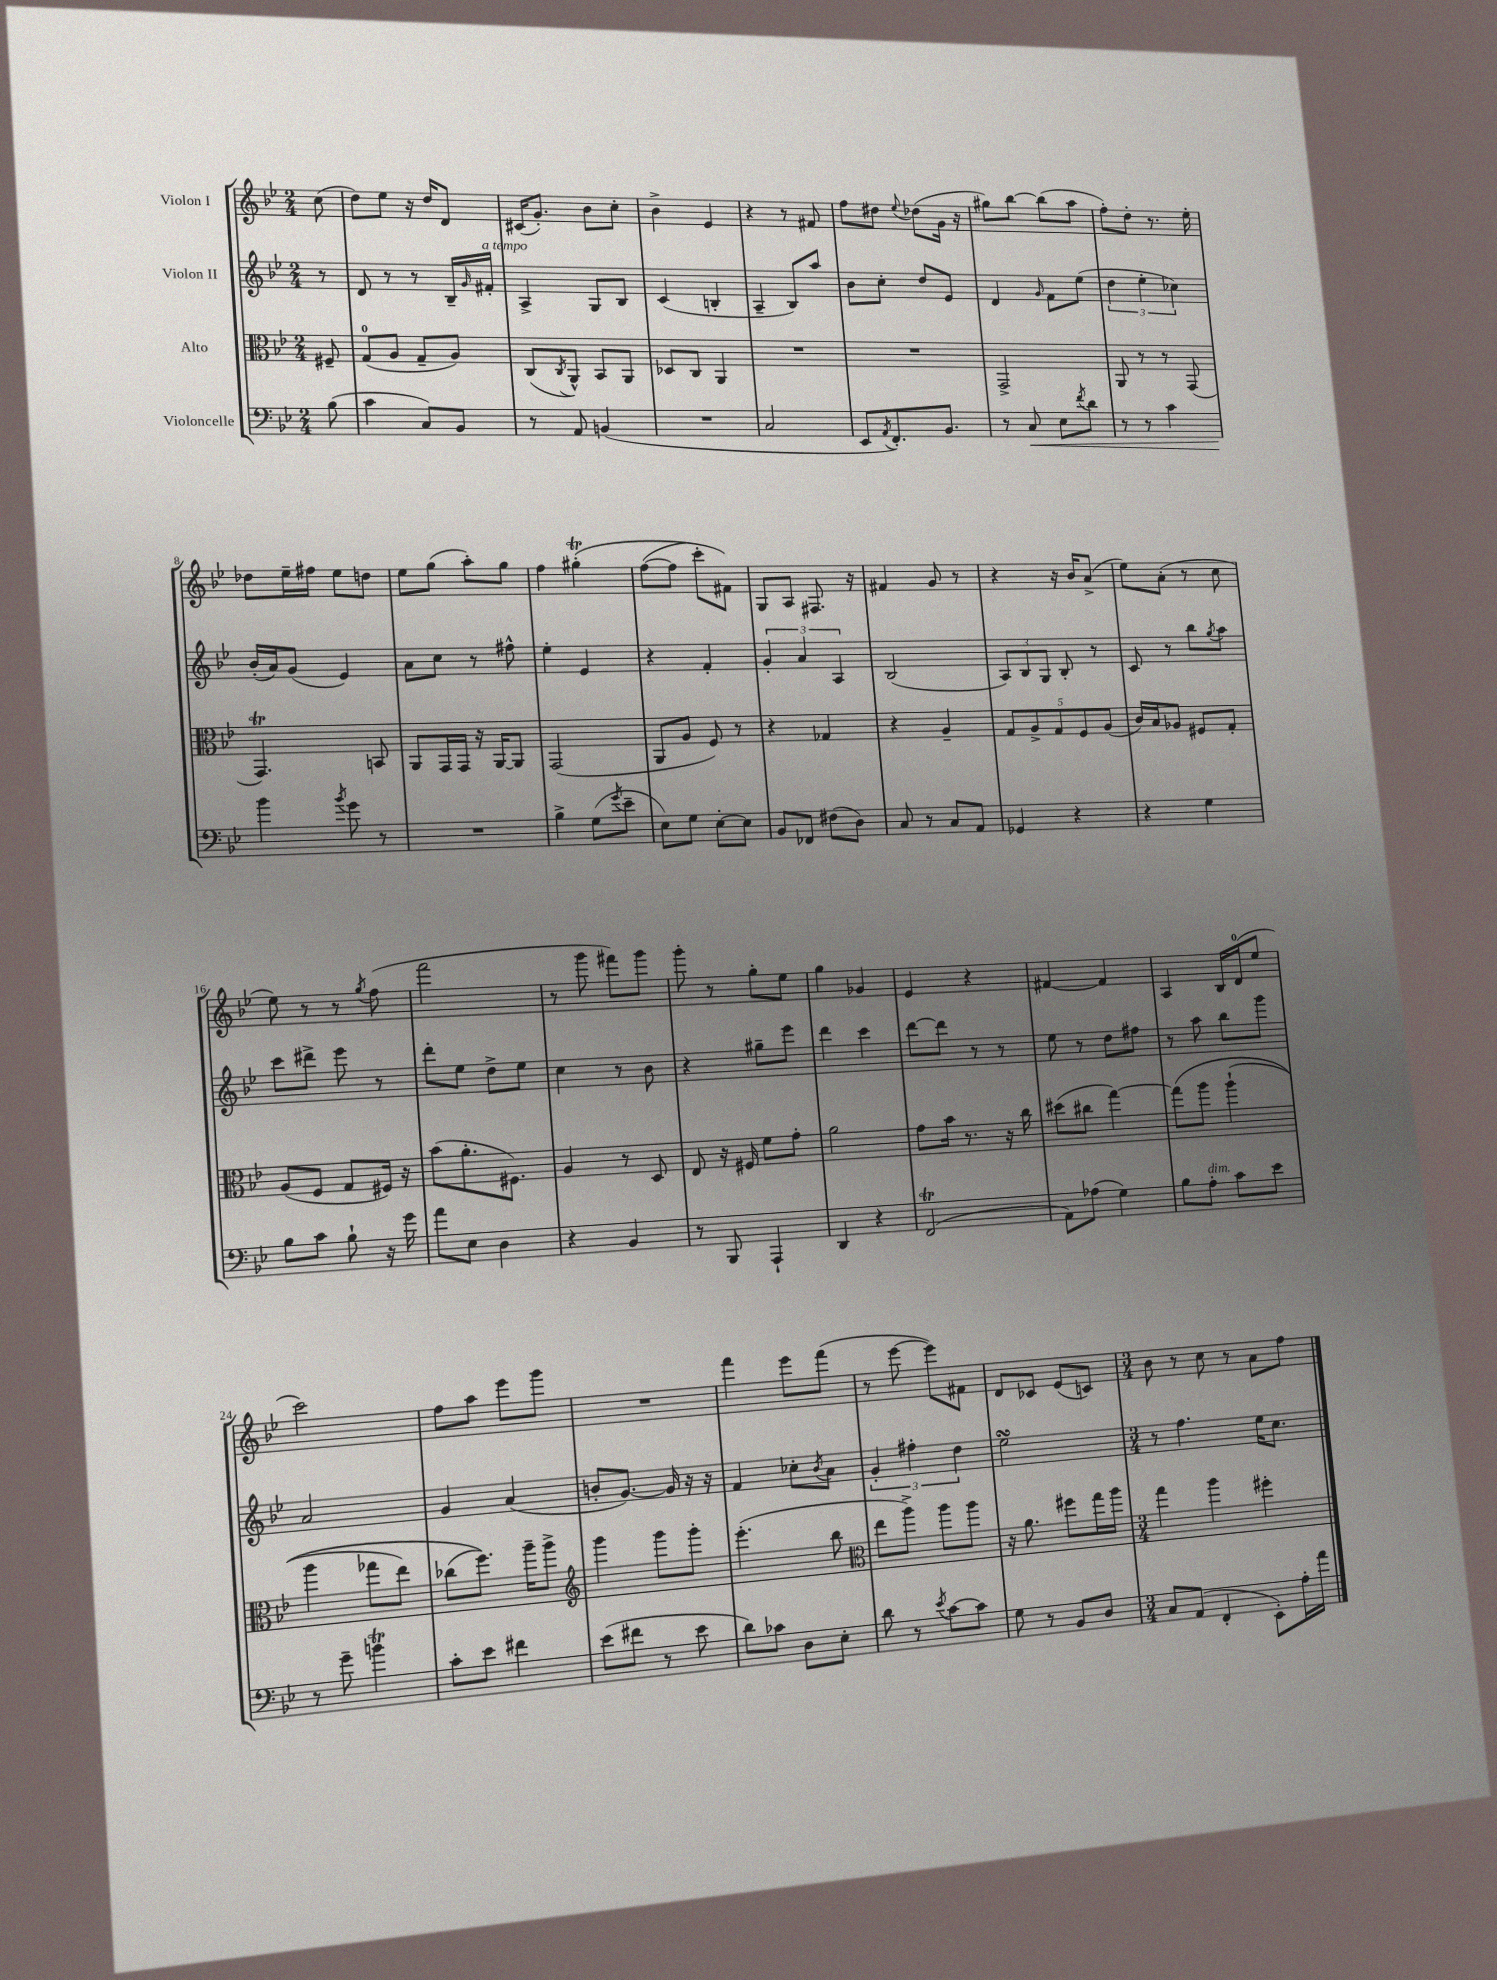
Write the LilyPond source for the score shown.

<<
\new StaffGroup <<
\new Staff = "s0" \with { instrumentName = "Violon I" } {
    \clef treble \key bes \major \numericTimeSignature \time 2/4 \partial 8
    c''8( |
    d''8) ees''8 r16 d''16 d'8 |
    cis'16( g'8.-.) bes'8 c''8-. |
    bes'4-> ees'4 |
    r4 r8 fis'8 |
    f''8 dis''8 \appoggiatura { ees''8 } des''8( g'16 r16 |
    gis''8) bes''8~ bes''8( a''8 |
    f''8-.) d''8-. r8. ees''16-. |
    des''8 ees''16-- fis''16 ees''8 d''8 |
    ees''8 g''8( a''8-.) g''8 |
    f''4 gis''4-.\trill\( |
    f''8~( f''8 c'''8-.) fis'8\) |
    g8 a8 fis8. r16 |
    fis'4 g'8 r8 |
    r4 r16 bes'16 a'8->( |
    ees''8) a'8-.( r8 c''8 |
    ees''8) r8 r8 \acciaccatura { g''8 } f''8( |
    f'''2 |
    r8 g'''8 fis'''8) g'''8 |
    g'''8-. r8 g''8-. ees''8 |
    g''4 ges'4 |
    ees'4 r4 |
    fis'4~ fis'4 |
    a4 bes16 d'16-0( ees''8 |
    c'''2) |
    f''8 a''8 ees'''8 g'''8 |
    R2 |
    f'''4 ees'''8 f'''8( |
    r8 ees'''8~ ees'''8) fis'8 |
    d'8 ces'8 ees'8( c'8) |
    \numericTimeSignature \time 3/4 bes'8 r8 c''8 r8 a'8 f''8 \bar "|." |
}
\new Staff = "s1" \with { instrumentName = "Violon II" } {
    \clef treble \key bes \major \numericTimeSignature \time 2/4 \partial 8
    r8 |
    d'8 r8 r8 bes16-- \grace { g'16 } fis'16-.^\markup { \italic "a tempo" } |
    a4-> g8 bes8 |
    c'4( b4-. |
    a4-- bes8) a''8 |
    bes'8 c''8-. d''8 ees'8 |
    d'4 \grace { g'16 } f'8 ees''8( |
    \tuplet 3/2 { d''4 ees''4-. ces''4) } |
    bes'16-.( a'16) g'8( ees'4) |
    a'8 c''8 r8 fis''8-^ |
    ees''4-. ees'4 |
    r4 f'4-. |
    \tuplet 3/2 { g'4-. a'4 a4 } |
    bes2( |
    \tuplet 3/2 { a8) bes8 g8 } bes8-. r8 |
    c'8 r8 bes''8 \acciaccatura { g''8 } a''8 |
    c'''8 dis'''8-> ees'''8 r8 |
    d'''8-. ees''8 d''8-> ees''8 |
    c''4 r8 bes'8 |
    r4 gis''8-- ees'''8 |
    d'''4 c'''4 |
    d'''8~ d'''8 r8 r8 |
    ees''8 r8 d''8 fis''8 |
    r8 a''8 bes''8 g'''8 |
    a'2 |
    g'4 a'4( |
    b'8-. g'8.~) g'16 r16 r16 |
    f'4 ces''8-. \acciaccatura { bes'8 } a'8 |
    \tuplet 3/2 { g'4-. fis''4-. d''4 } |
    ees''2\turn |
    \numericTimeSignature \time 3/4 r8 f''4. ees''16 c''8. \bar "|." |
}
\new Staff = "s2" \with { instrumentName = "Alto" } {
    \clef alto \key bes \major \numericTimeSignature \time 2/4 \partial 8
    fis8-- |
    g8-0( a8 g8-- a8) |
    c8( \acciaccatura { c8 } a,8-^) bes,8 a,8 |
    des8 c8 a,4 |
    R2 |
    R2 |
    g,2-> |
    a,8 r8 r8 g,8( |
    g,4.\trill) b,8 |
    a,8 g,16 g,16 r16 a,16~ a,8 |
    g,2( |
    a,8 a8 f8) r8 |
    r4 ges4 |
    r4 a4-- |
    \tuplet 5/4 { g8 a8-> g8 f8 a8( } |
    c'16) bes16 aes8 fis8 g8-. |
    a8( f8 g8 fis16) r16 |
    bes'8( a'8.-. fis8.) |
    a4 r8 d8 |
    ees8 r16 fis16 f'8 g'8-. |
    a'2 |
    g'8 bes'16 r8. r16 c''16 |
    dis''8( cis''8 g''4~) |
    g''8\( a''8 a''4-!( |
    a''4 ges''8 ees''8) |
    ces''8( f''8.)\) a''16-- a''8-> |
    \clef treble g'''4 g'''8 g'''8-. |
    ees'''4.-.( bes''8 |
    \clef alto ees''8 a''8->) a''8 a''8 |
    r16 a'8. fis''8 g''16 a''16 |
    \numericTimeSignature \time 3/4 g''4 a''4 fis''4-. \bar "|." |
}
\new Staff = "s3" \with { instrumentName = "Violoncelle" } {
    \clef bass \key bes \major \numericTimeSignature \time 2/4 \partial 8
    bes8( |
    c'4 c8) bes,8 |
    r8 a,8 b,4( |
    R2 |
    c2 |
    ees,8 \acciaccatura { a,8 } f,8.-.) bes,8. |
    r8 c8\< ees8 \acciaccatura { f'8 } d'8 |
    r8 r8 c'4 |
    bes'4\! \acciaccatura { bes'8 } g'8 r8 |
    R2 |
    bes4-> g8( \acciaccatura { g'8 } ees'8-- |
    ees8) g8 ees8~-. ees8 |
    bes,8 fes,8 fis8( d8) |
    c8 r8 c8 a,8 |
    ges,4 r4 |
    r4 g4 |
    bes8 c'8 bes8-! r16 g'16 |
    a'8 ees8 d4 |
    r4 bes,4 |
    r8 bes,,8 a,,4-! |
    d,4 r4 |
    f,2\trill( |
    a,8) aes8( g4) |
    bes8 a8-.^\markup { \italic "dim." } c'8 ees'8 |
    r8 g'8-- b'4\trill |
    c'8-. ees'8 fis'4 |
    ees'8( fis'8 r8 ees'8 |
    d'8) ces'8 d8 ees8-. |
    d'8 r8 \acciaccatura { ees'8 } c'8~ c'8 |
    g8 r8 bes,8 d8 |
    \numericTimeSignature \time 3/4 c8 a,8( f,4-. ees,8-.) a16-. a'16 \bar "|." |
}
>>
>>
